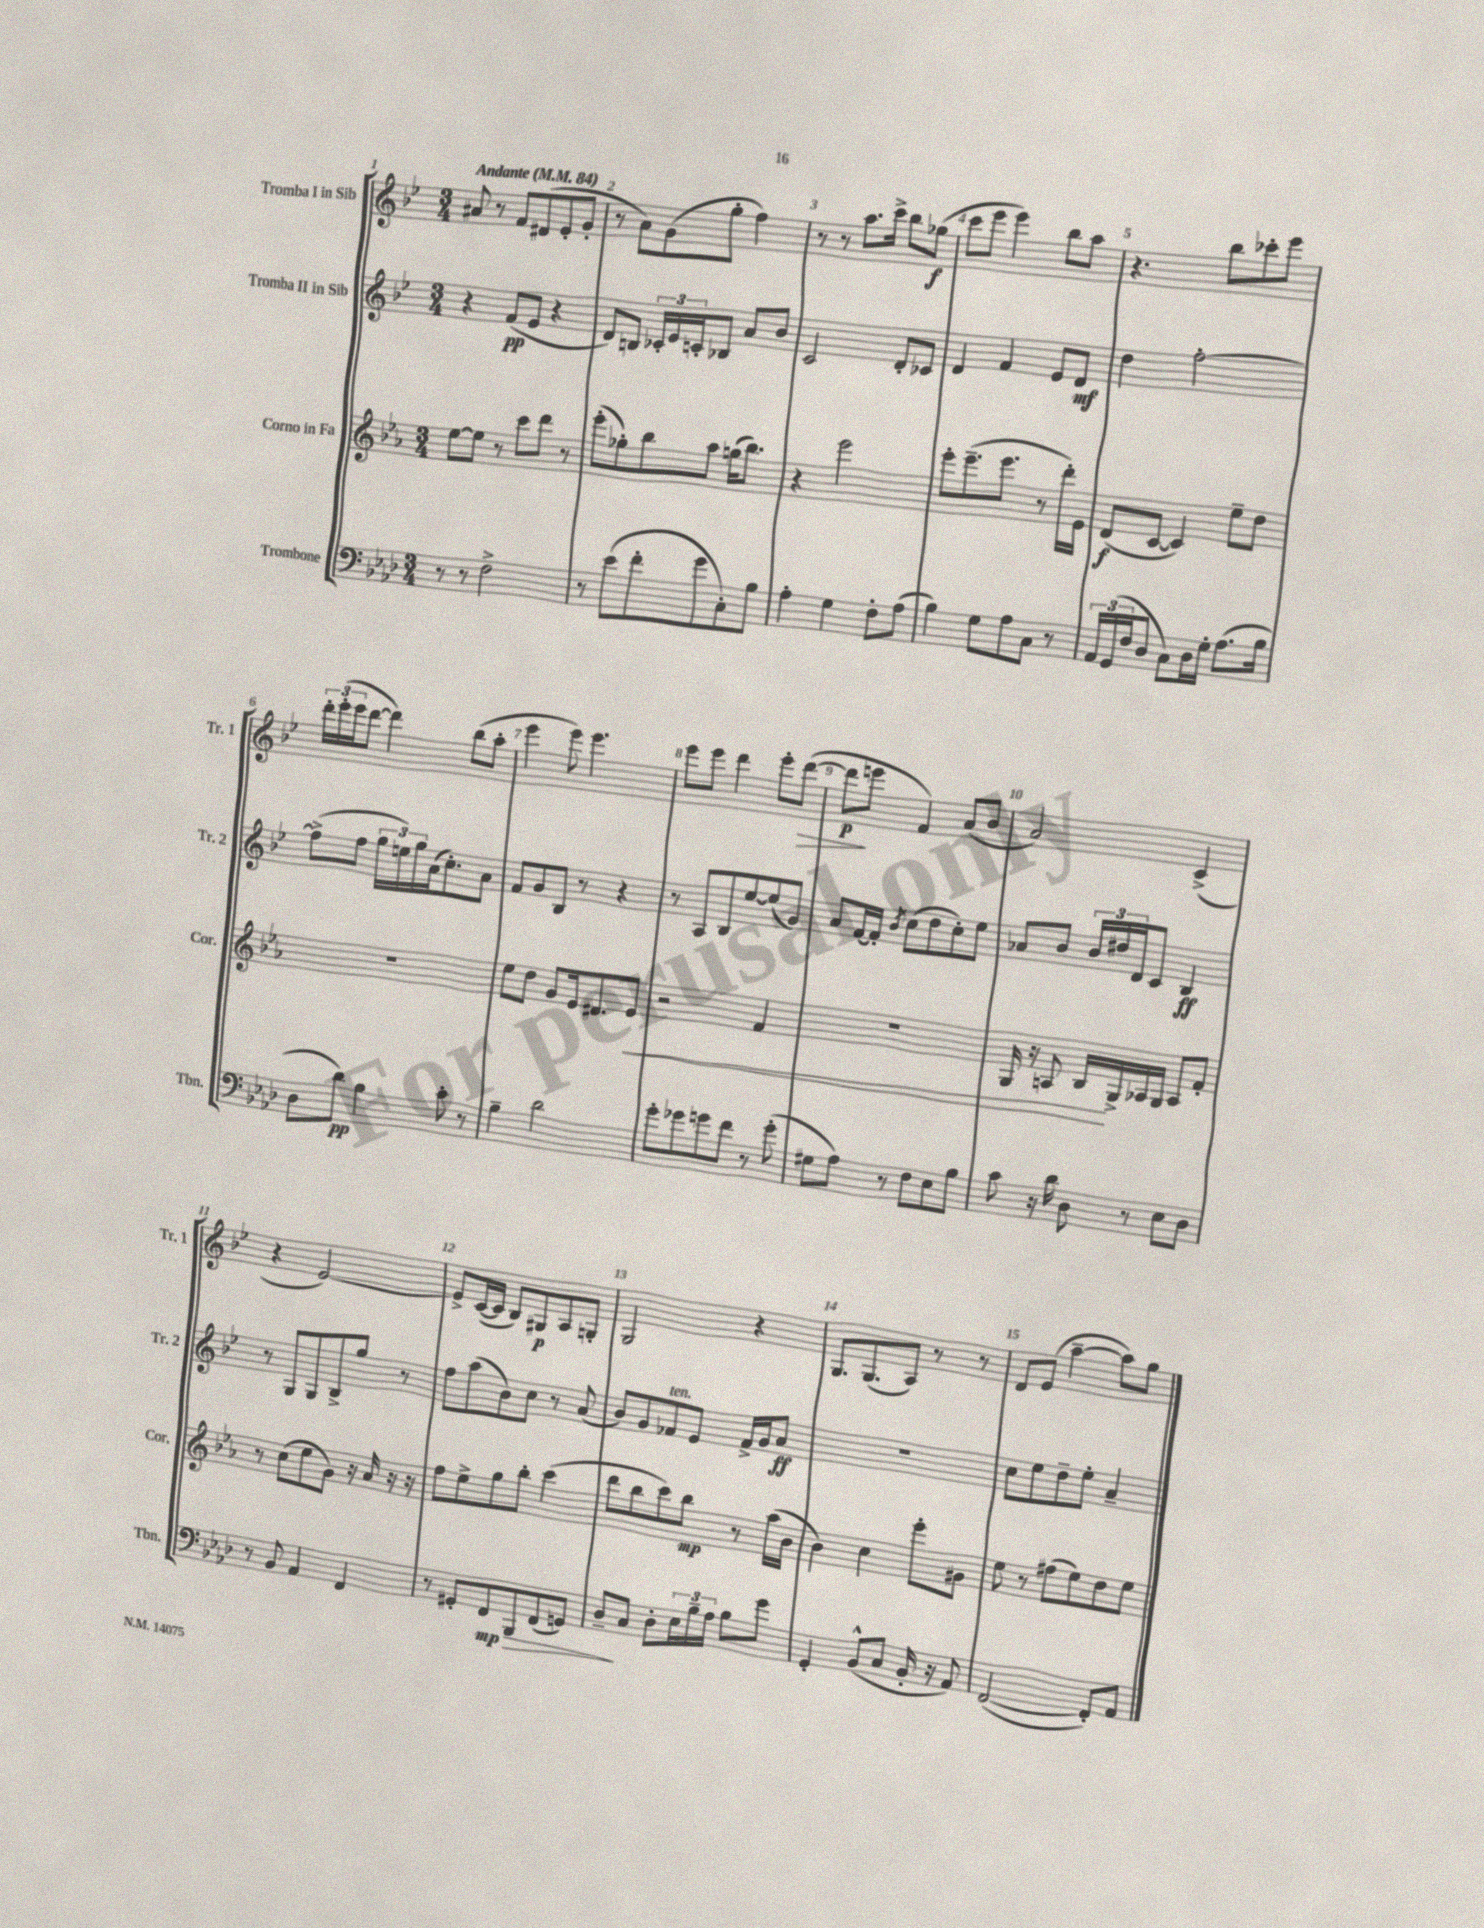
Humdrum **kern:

**kern	**dynam	**kern	**dynam	**kern	**dynam	**kern	**dynam
*part4	*part4	*part3	*part3	*part2	*part2	*part1	*part1
*staff4	*staff4	*staff3	*staff3	*staff2	*staff2	*staff1	*staff1
*I"Trombone	*	*I"Corno in Fa	*	*I"Tromba II in Sib	*	*I"Tromba I in Sib	*
*I'Tbn.	*	*I'Cor.	*	*I'Tr. 2	*	*I'Tr. 1	*
*clefF4	*	*clefG2	*	*clefG2	*	*clefG2	*
*k[b-e-a-d-]	*	*k[b-e-a-]	*	*k[b-e-]	*	*k[b-e-]	*
*M3/4	*	*M3/4	*	*M3/4	*	*M3/4	*
*MM84	*	*MM84	*	*MM84	*	*MM84	*
=1	=1	=1	=1	=1	=1	=1	=1
!	!	!	!	!	!	!LO:TX:a:B:t=Andante	!
8r	.	[8ee-\L	.	4r	.	8a#X/	.
8r	.	8ee-\J]	.	.	.	8r	.
2F^\	.	8r	.	(8f/L	pp	8f/L	.
.	.	8ccc\L	.	8e-/J	.	(8d#X/	.
.	.	8ddd\J	.	4r	.	8e-'/	.
.	.	8r	.	.	.	8g'/J	.
=2	=2	=2	=2	=2	=2	=2	=2
8r	.	(8eee-'\L	.	8d/L)	.	8r	.
(8e-\L	.	8gg-X'\)	.	8Bn/J	.	8a\L)	.
8f'\	.	8bb-\	.	24c-X'/LL	.	(8g\	.
.	.	.	.	24e-/	.	.	.
.	.	.	.	24cn'/J	.	.	.
8g\	.	8aa-\J	.	8B-X/J	.	8gg'\J	.
8C'\)	.	(16ggn\KL	.	8a/L	.	4ff\)	.
.	.	8.bb-\J)	.	.	.	.	.
8B-\J	.	.	.	8b-/J	.	.	.
=3	=3	=3	=3	=3	=3	=3	=3
4A-'\	.	4r	.	2c/	.	8r	.
.	.	.	.	.	.	8r	.
4G\	.	2eee-\	.	.	.	8.aa\L	.
.	.	.	.	.	.	16ccc^\Jk	.
8F'\L	.	.	.	8d'/L	.	8bb-\L	.
(8A-\J	.	.	.	8c-X/J	.	(8gg-X\J	f
=4	=4	=4	=4	=4	=4	=4	=4
4B-\)	.	8eee-'\L	.	4d/	.	8ccc\L	.
.	.	(8.eee-~\	.	.	.	8eee-\J	.
8G\L	.	.	.	4f/	.	4eee-\)	.
.	.	8.eee-\J	.	.	.	.	.
8A-\	.	.	.	.	.	.	.
8C\J	.	8r	.	8e-/L	.	8bb-\L	.
8r	.	16ddd'\LL)	.	8d/J	mf	8aa\J	.
.	.	16e-\JJ	.	.	.	.	.
=5	=5	=5	=5	=5	=5	=5	=5
24AA-/LL	.	(8d/L	f	4dd\	.	4.r	.
(24GG/	.	.	.	.	.	.	.
24F/J	.	.	.	.	.	.	.
8D-/J	.	[8c/J	.	.	.	.	.
8C\L)	.	4c/])	.	[2ff'\	.	.	.
16D-\L	.	.	.	.	.	8bb-\L	.
16G'\JJ	.	.	.	.	.	.	.
(8.A-\L	.	8ee-~\L	.	.	.	8ccc-X'\	.
.	.	8dd\J	.	.	.	8eee-\J	.
16B-\Jk	.	.	.	.	.	.	.
!!LO:LB:g=z
=6	=6	=6	=6	=6	=6	=6	=6
8D-\L	.	2.r	.	(8ff^\L]	.	24ddd'\LL	.
.	.	.	.	.	.	(24eee-'\	.
.	.	.	.	.	.	24eee-\J	.
8d-\J)	pp	.	.	8ff\J	.	[8ddd\J	.
4B-\	.	.	.	24gg\LL	.	4ddd\])	.
.	.	.	.	24een\)	.	.	.
.	.	.	.	24gg\	.	.	.
.	.	.	.	(16a\J	.	.	.
.	.	.	.	8.cc'\)	.	.	.
8c'\	.	.	.	.	.	(8bb-\L	.
8r	.	.	.	8a\J	.	8aa'\J	.
=7	=7	=7	=7	=7	=7	=7	=7
4B-~\	.	8ee-\L	.	8f/L	.	4eee-\	.
.	.	8dd\J	.	8g/	.	.	.
2d-\	.	8g/L	.	8B-/J	.	8eee-\)	.
.	.	16e-/k	.	8r	.	4.eee-\	.
.	.	8.d#X/	.	.	.	.	.
.	.	.	.	4r	.	.	.
!	!	!	!LO:HP:b	!	!	!	!
.	.	8e-/J	<	.	.	.	.
=8	=8	=8	=8	=8	=8	=8	=8
8g'\L	.	2r	.	8r	.	8eee-\L	.
8g-X\	.	.	.	8A/L	.	8eee-\J	.
8gn\	.	.	.	8B-/	.	4ddd\	.
8f\J	.	.	.	[8ee-/	.	.	.
8r	.	4f/	.	(8ee-/]	.	8eee-'\L	.
!	!	!	!	!	!	!	!LO:HP:b
(8g'\	.	.	.	8g/J)	.	([8ddd\J	>
=9	=9	=9	=9	=9	=9	=9	=9
8G#X\L	.	2.r	.	8a/L	.	8ddd\L]	p
8A-\J)	.	.	.	[16f/L	.	8eeen\J	]
.	.	.	.	16f'/JJ]	.	.	.
.	.	.	.	8qb-/	.	.	.
8r	.	.	.	(8cc\L	.	4f/)	.
8F\L	.	.	.	8dd\	.	.	.
8E-\	.	.	.	8cc'\)	.	(8a/L	.
8B-\J	.	.	.	8ee-\J	.	8b-/J	.
=10	=10	=10	=10	=10	=10	=10	=10
8c\	.	16G/	.	8a-X/L	.	2a/)	.
.	.	16r	.	.	.	.	.
16r	.	8An/	.	8b-/J	.	.	.
16d-\	.	.	.	.	.	.	.
8D-\	.	16B-/LL	.	24b-/LL	.	.	.
.	.	.	.	24dd#X/	.	.	.
.	.	16G^/	[	.	.	.	.
.	.	.	.	24d/J	.	.	.
8r	.	16A-X/	.	8c/J	.	.	.
.	.	16G/JJ	.	.	.	.	.
8E-\L	.	8A-/L	.	4B-/	ff	(4c^/	.
8D-\J	.	8f'/J	.	.	.	.	.
!!LO:LB:g=z
=11	=11	=11	=11	=11	=11	=11	=11
8r	.	8r	.	8r	.	4r	.
8BB-/	.	(8cc\L	.	8G/L	.	.	.
4AA-/	.	8ee-\	.	8G/	.	[2e-/)	.
.	.	8g\J)	.	8B-^/	.	.	.
4FF/	.	16r	.	8gg/J	.	.	.
.	.	16a-/	.	.	.	.	.
.	.	16r	.	8r	.	.	.
.	.	16r	.	.	.	.	.
=12	=12	=12	=12	=12	=12	=12	=12
8r	.	8ff\L	.	8ff\L	.	8e-^/L]	.
8GG#X'/L	.	8ee-^\	.	(8aa\	.	([16c/L	.
.	.	.	.	.	.	16c/JJ]	.
8FF/	mp	8gg\	.	8b-\)	.	8B-/L)	.
!	!LO:HP:b	!	!	!	!	!	!
8BBB-/	>	8bb-'\J	.	8cc\J	.	8G#X/	p
(8FF/	.	(4ccc\	.	8r	.	8A/	.
8GGn/J)	.	.	.	(8a/	.	8Gn'/J	.
=13	=13	=13	=13	=13	=13	=13	=13
8D-~/L	.	8ddd\L	.	8b-/L)	.	2G/	.
8C/J	]	8bb-\	.	8g/	.	.	.
!	!	!	!	!LO:TX:a:i:t=ten.	!	!	!
8D-'\L	.	8ccc\)	.	8f-X/	.	.	.
24E-\L	.	8bb-\J	mp	8e-/J	.	.	.
24B-~\	.	.	.	.	.	.	.
24A-\JJ	.	.	.	.	.	.	.
8B-\L	.	8r	.	16f-^/LL	.	4r	.
.	.	.	.	16g/J	.	.	.
8g\J	.	(16aa-\LL	.	8a/J	ff	.	.
.	.	16b-\JJ	.	.	.	.	.
=14	=14	=14	=14	=14	=14	=14	=14
4GG'/	.	4b-\)	.	2.r	.	8.G/L	.
.	.	.	.	.	.	(8.G/	.
(8BB-^^/L	.	4cc\	.	.	.	.	.
8C/J	.	.	.	.	.	8A/J)	.
16BB-'/	.	8eee-'\L	.	.	.	8r	.
16r	.	.	.	.	.	.	.
8AA-/)	.	8g#X\J	.	.	.	8r	.
=15	=15	=15	=15	=15	=15	=15	=15
([2FF/	.	8ee-\	.	8cc\L	.	8d/L	.
.	.	8r	.	8ee-\	.	(8e-/J	.
.	.	(8ff#X\L	.	8dd~\	.	[4aa~\	.
.	.	8ee-\)	.	8ee-'\J	.	.	.
8FF'/L])	.	8dd\	.	4a~/	.	8aa\L])	.
8AA-/J	.	8ee-\J	.	.	.	8gg\J	.
==	==	==	==	==	==	==	==
*-	*-	*-	*-	*-	*-	*-	*-
